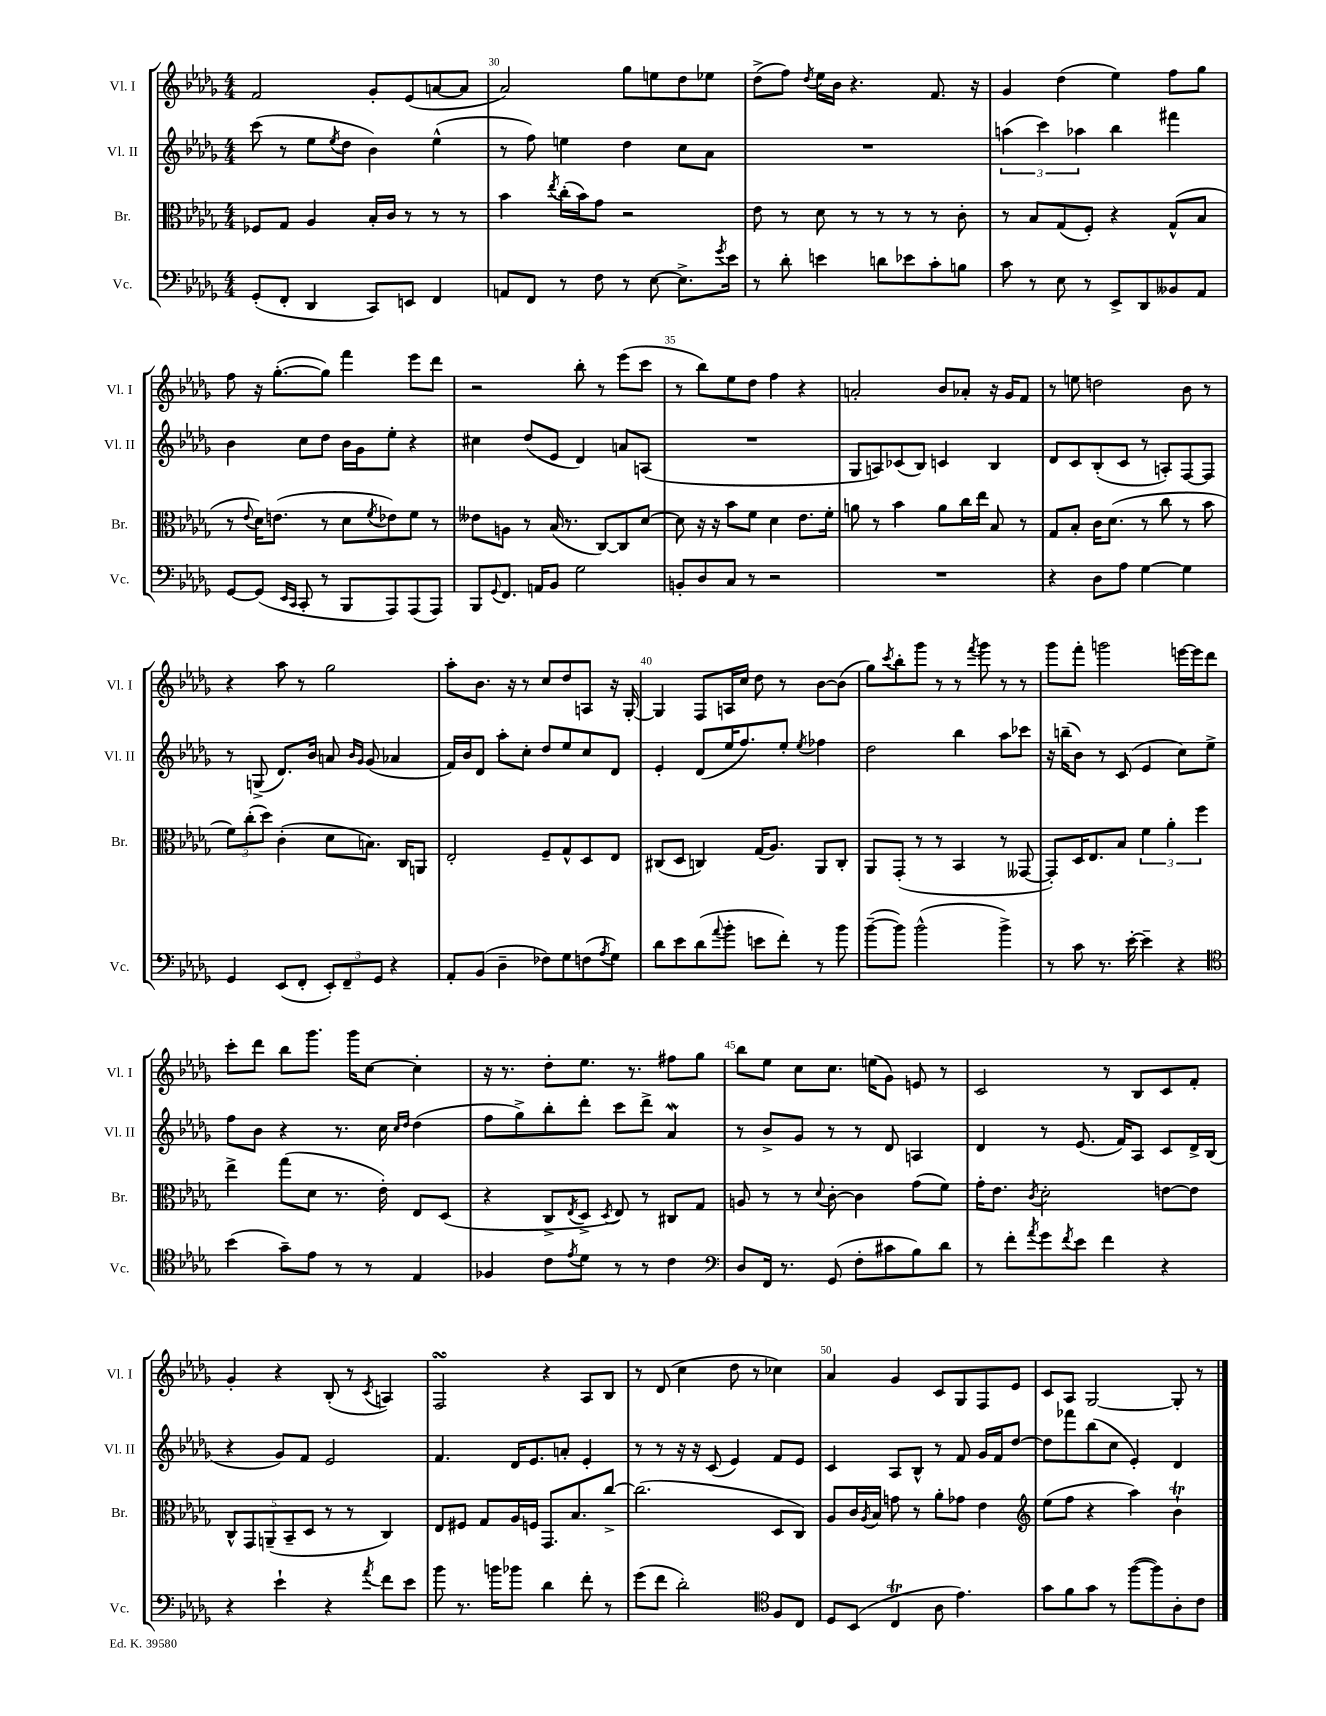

**kern	**kern	**kern	**kern
*staff4	*staff3	*staff2	*staff1
*clefF4	*clefC3	*clefG2	*clefG2
*k[b-e-a-d-g-]	*k[b-e-a-d-g-]	*k[b-e-a-d-g-]	*k[b-e-a-d-g-]
*M4/4	*M4/4	*M4/4	*M4/4
(8GG-'/L	8F-/L	(8ccc\	2f/
8FF'/J	8G-/J	8r	.
4DD-/	4A-/	8ee-\L	.
.	.	8qee-/	.
.	.	8dd-\J	.
8CC/L)	16B-'/LL	4b-\)	8g-'/L
.	16c/JJ	.	.
8EE/J	8r	.	(8e-/
4FF/	8r	(4ee-^^\	[8a/
.	8r	.	8a/]J
=	=	=	=
8AA/L	4b-\	8r	2a-/)
8FF/J	.	8ff\)	.
.	8qee-/	.	.
8r	(16cc'\LL	4ee\	.
.	16b-\J)	.	.
8F\	8g-\J	.	.
8r	2r	4dd-\	8gg-\L
[8E-\	.	.	8ee\
8.E-^\]L	.	8cc\L	8dd-\
.	.	8a-\J	8ee-\J
8qg-/	.	.	.
16e-\Jk	.	.	.
=	=	=	=
8r	8e-\	1r	(8dd-^\L
8d-'\	8r	.	8ff\J)
.	.	.	8qdd-/
4e\	8d-\	.	16ee-\LL
.	.	.	16b-\JJ
.	8r	.	4.r
8d\L	8r	.	.
8e-\	8r	.	.
8c'\	8r	.	8.f/
8B\J	8c'\	.	.
.	.	.	16r
=	=	=	=
8c\	8r	(6aa\	4g-/
8r	8B-/L	.	.
.	.	6ccc\)	.
8E-\	(8G-/	.	(4dd-\
.	.	6aa-\	.
8r	8F'/J)	.	.
8EE-^/L	4r	4bb-\	4ee-\)
8DD-/	.	.	.
8BB--/	(8G-^^/L	4fff#\	8ff\L
8AA-/J	8B-/J	.	8gg-\J
=	=	=	=
[8GG-/L	8r	4b-\	8ff\
.	8qqe-/	.	.
(8GG-/]J	16d-\LK)	.	16r
.	(8.e\J	.	([8.gg-'\L
16qqEE-/LL	.	.	.
16qqCC/JJ	.	.	.
8CC'/	.	8cc\L	.
8r	8r	8dd-\J	8gg-\]J)
8BBB-/L	8d-\L	16b-\LL	4fff\
.	.	16g-\J	.
.	8qf/	.	.
8AAA-/)	8e-\)	8ee-'\J	.
(8AAA-/	8f\J	4r	8eee-\L
8AAA-/J)	8r	.	8ddd-\J
=	=	=	=
8BBB-/L	8e--\L	4cc#\	2r
8qqGG-/	.	.	.
8.FF/J	8A\J	.	.
.	8r	(8dd-/L	.
16AA/LK	.	.	.
8BB-/J	(16B-/	8e-/J	.
.	8.r	.	.
2G-\	.	4d-/)	8bb-'\
.	[8C/L)	.	8r
.	8C/]	8a/L	(8eee-\L
.	[8d-/J	(8A/J	8ccc\J
=	=	=	=
8BB'/L	8d-\]	1r	8r
8D-/	16r	.	8bb-\L)
.	16r	.	.
8C/J	8b-\L	.	8ee-\
8r	8f\J	.	8dd-\J
2r	4d-\	.	4ff\
.	8.e-\L	.	4r
.	16f'\Jk	.	.
=	=	=	=
1r	8a\	8G-/L	2a'/
.	8r	8A/)	.
.	4b-\	(8c-/	.
.	.	8B-/J)	.
.	8a\L	4c/	8b-/L
.	16cc\L	.	8a-'/J
.	16ee-\JJ	.	.
.	8B-/	4B-/	16r
.	.	.	16g-/LK
.	8r	.	8f/J
=	=	=	=
4r	8G-/L	8d-/L	8r
.	8B-'/J	8c/	8ee\
8D-\L	16c\LK	(8B-'/	2dd\
.	(8.d-\J	.	.
8A-\J	.	8c/J	.
[4G-\	8r	8r	.
.	8cc\	8A'/L)	.
4G-\]	8r	[8F/	8b-\
.	8b-\	8F/]J	8r
=	=	=	=
4GG-/	12f\L)	8r	4r
.	(12cc'\	.	.
.	.	(8G^/	.
.	12dd-\J)	.	.
(8EE-/L	(4c'\	8.d-/L)	8aa-\
8FF'/J	.	.	8r
.	.	16b-/Jk	.
12EE-'/L)	8d-\L	8a/	2gg-\
12FF~/	.	.	.
.	.	16qqb-/LL	.
.	.	16qqg-/JJ	.
.	8.B\J)	(8g-/	.
12GG-/J	.	.	.
4r	.	4a-/	.
.	16C/LK	.	.
.	8AA/J	.	.
=	=	=	=
8AA-'/L	2E-'/	16f/LL)	8aa-'\L
.	.	16b-/J	.
(8BB-/J	.	8d-/J	8.b-\J
4D-~\	.	8aa-'\L	.
.	.	.	16r
.	.	8cc'\J	8r
8F-\L)	8F~/L	8dd-/L	8cc/L
8G-\	8G-^^/	8ee-/	8dd-/
(8F\	8D-/	8cc/	8A/J
8qA-/	.	.	.
8G-\J)	8E-/J	8d-/J	16r
.	.	.	[16G-'/
=	=	=	=
8d-\L	(8C#/L	4e-'/	4G-/]
8e-\	8D-/J	.	.
(8d-\	4C/)	(8d-/L	8F/L
8qqa-/	.	.	.
8b-'\J	.	16ee-/K	16A/L
.	.	8.ff/)	16cc/JJ
8e\L	(16G-/LK	.	8dd-\
.	8.A-/J)	.	.
8f'\J)	.	8ee-'/J	8r
.	.	8qee-/	.
8r	8AA-/L	4ff-\	[8b-\L
8b-\	8C'/J	.	(8b-\]J
=	=	=	=
([8b-~\L	8AA-/L	2dd-\	8gg-\L)
.	.	.	8qccc/
8b-\]J)	(8GG-'/J	.	8bb-'\
(2b-^^\	8r	.	8ggg-\J
.	8r	.	8r
.	4BB-/	4bb-\	8r
.	.	.	8qfff/
.	.	.	8ggg-\
4b-^\)	8r	8aa-\L	8r
.	[8GG--/	8ccc-\J	8r
=	=	=	=
8r	8GG--'/]L)	16r	8ggg-\L
.	.	(16bb~\LK	.
8c\	16D-/K	8b-\J)	8fff'\J
.	8.E-/	.	.
8.r	.	8r	2ggg\
.	8B-/J	(8c/	.
[16e-'\	.	.	.
4e-~\]	6f\	4e-/	.
.	6a-'\	.	.
4r	.	8cc\L)	[16eee\LL
.	.	.	16eee\]J
.	6ff\	.	.
.	.	8ee-^\J	8ddd-\J
=	=	=	=
*clefC4	*	*	*
(4b-\	4ee-^\	8ff\L	8ccc'\L
.	.	8b-\J	8ddd-\J
8g-~\L)	(8gg-\L	4r	8bb-\L
8e-\J	8d-\J	.	8.ggg-\J
8r	8.r	8.r	.
.	.	.	16ggg-\LK
8r	.	.	[8cc\J
.	16e-'\)	16cc\	.
.	.	16qqcc/LL	.
.	.	16qqdd-/JJ	.
4E-/	8E-/L	(4dd-\	4cc'\]
.	(8D-/J	.	.
=	=	=	=
4F-/	4r	8ff\L	16r
.	.	.	8.r
.	.	8gg-^\)	.
8c\L	8C^/L	8bb-'\	8dd-'\L
8qe-/	8qE-/	.	.
8d-\J	8D-^/J	8ddd-'\J	8.ee-\J
.	8qD-/	.	.
8r	8E-/)	8ccc\L	.
.	.	.	8.r
8r	8r	8ddd-^\J	.
4c\	8C#/L	4a-/	8ff#\L
.	8G-/J	.	8gg-\J
=	=	=	=
*clefF4	*	*	*
8D-/L	8A/	8r	8bb-\L
16FF/Jk	8r	8b-^/L	8ee-\J
8.r	.	.	.
.	8r	8g-/J	8cc\L
.	8qqd-/	.	.
(8GG-/	[8c'\	8r	8.cc\J
8F'\L	4c\]	8r	.
.	.	.	(16ee\LK
8c#\	.	8d-/	8g-\J)
8B-\)	(8g-\L	4A/	8e/
8d-\J	8f\J)	.	8r
=	=	=	=
8r	16g-'\LK	4d-/	2c/
.	8.e-\J	.	.
8f'\L	.	.	.
8qa-/	8qc/	.	.
8g-\	2d-'\	8r	.
8qf/	.	.	.
8e-\J	.	(8.e-/	.
4f\	.	.	8r
.	.	16f/LK)	.
.	.	8A-/J	8B-/L
4r	[8e\L	8c/L	8c/
.	8e\]J	16d-^/L	8f'/J
.	.	(16B-/JJ	.
=	=	=	=
4r	10C^^/L	4r	4g-'/
.	10GG-/	.	.
.	(10AA~/	.	.
4e-`\	.	8g-/L)	4r
.	10BB-~/	.	.
.	.	8f/J	.
.	10D-/J	.	.
4r	8r	2e-/	(8B-'/
.	8r	.	8r
8qa-/	.	.	8qc/
8f\L	4C/)	.	4A/)
8e-\J	.	.	.
=	=	=	=
8b-\	8E-/L	4.f/	2F/
8.r	8F#/J	.	.
.	8G-/L	.	.
16b\LK	.	.	.
8b-\J	16A-/L	16d-/LK	.
.	16F/JJ	8.e-/	.
4d-\	8.GG-/L	.	4r
.	.	8a'/J	.
.	8.B-/	.	.
8f'\	.	4e-'/	8A-/L
8r	[8cc^/J	.	8B-/J
=	=	=	=
(8g-\L	(2.cc\]	8r	8r
8f\J	.	8r	(8d-/
2d-'\)	.	16r	4cc\
.	.	16r	.
.	.	(8c/	.
.	.	4e-/)	8dd-\
.	.	.	8r
*clefC4	*	*	*
8F/L	8D-/L	8f/L	4cc-\)
8C/J	8C/J)	8e-/J	.
=	=	=	=
8D-/L	8A-/L	4c/	4a-/
(8BB-/J	16c/L	.	.
.	8qA-/	.	.
.	16B-/JJ	.	.
4C/	8g\	8A-/L	4g-/
.	8r	8B-^^/J	.
8A-\	8a-'\L	8r	8c/L
4.e-\)	8g-\J	8f/	8G-/
.	4e-\	16g-/LL	8F/
.	.	16f/J	.
.	.	[8dd-/J	8e-/J
=	=	=	=
*	*clefG2	*	*
8g-\L	(8ee-\L	8dd-\]L	8c/L
8f\	8ff\J	8fff-\	8A-/J
8g-\J	4r	(8bb-\	[2G-/
8r	.	8cc\J	.
([8ff\L	4aa-\)	4e-'/)	.
8ff\])	.	.	.
8A-'\	4b-`\	4d-/	8G-'/]
8c\J	.	.	8r
==	==	==	==
*-	*-	*-	*-
